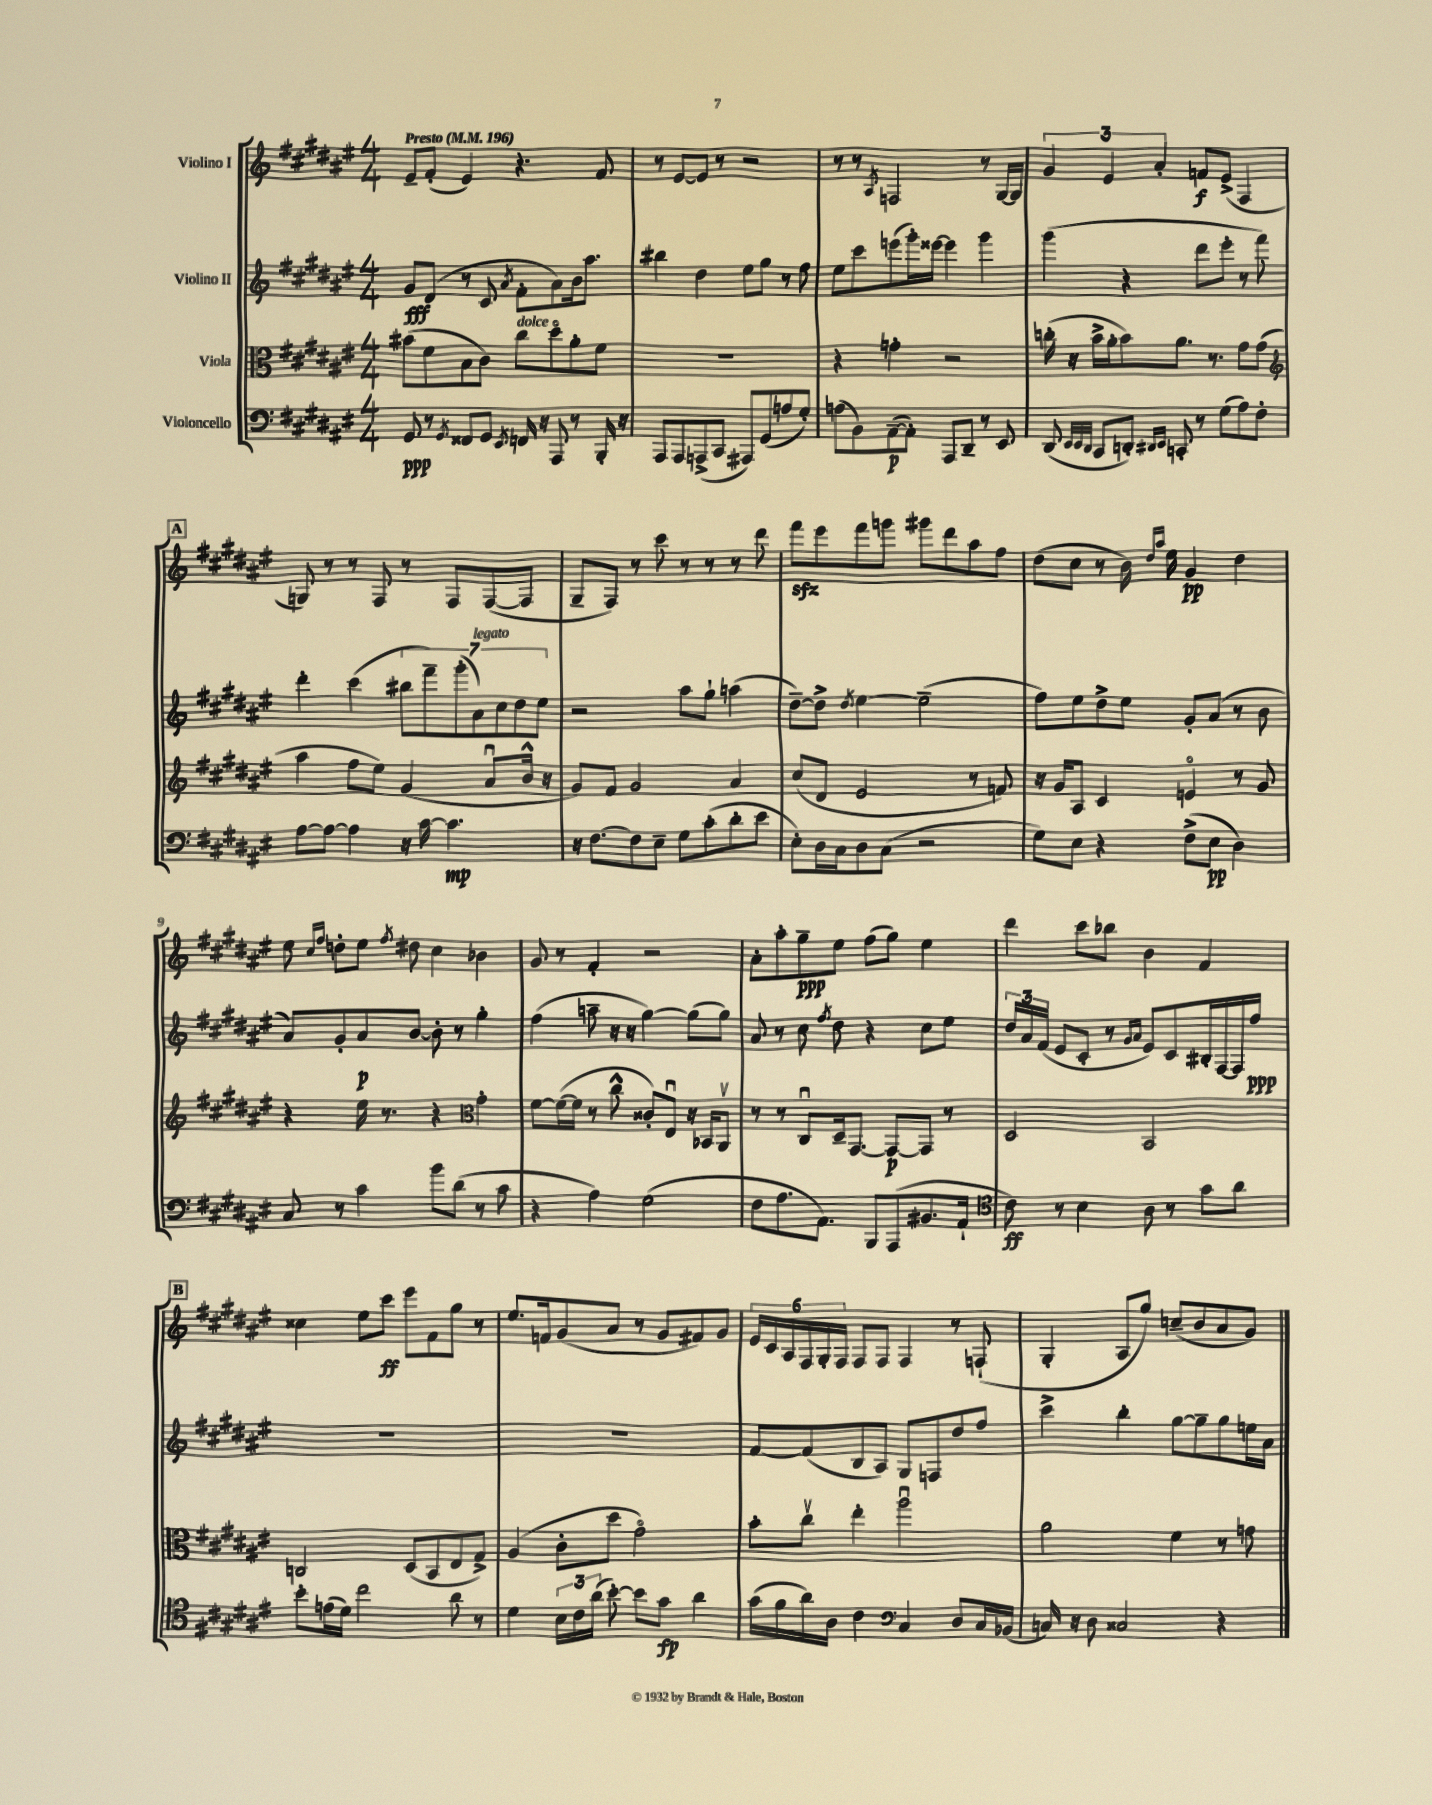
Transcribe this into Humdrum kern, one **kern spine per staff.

**kern	**kern	**kern	**kern
*staff4	*staff3	*staff2	*staff1
*clefF4	*clefC3	*clefG2	*clefG2
*k[f#c#g#d#a#e#]	*k[f#c#g#d#a#e#]	*k[f#c#g#d#a#e#]	*k[f#c#g#d#a#e#]
*M4/4	*M4/4	*M4/4	*M4/4
*MM196	*MM196	*MM196	*MM196
8GG#/	(8b#\L	8g#/L	8e#~/L
8r	8f#\	(8d#/J	(8f#'/J
8qGG#/	.	.	.
8FF##/L	8B\	8r	4e#/)
8GG#/J	8c#\J)	8c#/	.
8qEE#/	.	8qa#/	.
16FF/	8cc#\L	8f#'\L	4.r
16r	.	.	.
8AAA#/	8dd#o\	8a#\)	.
8r	8a#'\	16b\k	.
.	.	8.aa#\J	.
16BBB'/	8f#\J	.	8f#/
16r	.	.	.
=	=	=	=
8AAA#/L	1r	4bb#\	8r
8AAA#/	.	.	[8e#/L
(8AAA^/	.	4dd#\	8e#/]J
8CC#/J	.	.	8r
8AAA#/L)	.	8ee#\L	2r
(8GG#/	.	8gg#\J	.
8A/	.	8r	.
8G#'/J)	.	8ff#\	.
=	=	=	=
(8A\L	4r	8ee#\L	8r
8BB\)	.	8ccc#\	8r
.	.	.	8qA#/
([8AA#~\	4g'\	(8eee\	2F/
8AA#'\]J)	.	16ggg#'\L)	.
.	.	[16eee##\JJ	.
8AAA#/L	2r	4eee##\]	.
8DD#~/J	.	.	.
8r	.	4ggg#\	8r
8EE#/	.	.	[16G#/LL
.	.	.	16G#/]JJ
=	=	=	=
(8DD#/	(16cc'\	(4ggg#\	6g#/
.	16r	.	.
32qqEE#/LLL	.	.	.
32qqEE#/	.	.	.
32qqDD#/JJJ	.	.	.
8CC#/L	16b^\LL	.	.
.	.	.	6e#/
.	16a#'\J	.	.
8DD'/J)	8b\)	4r	.
.	.	.	6a#'/
16qqDD#/LL	.	.	.
16qqEE#/JJ	.	.	.
8CC'/	8.a#\J	.	.
8r	.	8ddd#\L	8f/L
.	8.r	.	.
(8G#\L	.	8eee#'\J	(8e#^/J
8A#\)	8g#\L	8r	4F#/
8F#'\J	(8g#\J	8fff#\)	.
=	=	=	=
*	*clefG2	*	*
[8A#\L	4aa#\	4ddd#'\	8G/)
8A#\_J	.	.	8r
4A#\]	8ff#\L	(4ccc#\	8r
.	8ee#\J)	.	8F#/
16r	(4g#/	14bb#\L	8r
[16c#\	.	.	.
.	.	14fff#~\)	.
4.c#\]	.	.	8F#/L
.	.	(14ggg#'\	.
.	.	14a#\)	.
.	8a#u/L	.	([8F#/
.	.	14cc#\	.
.	.	14dd#\	.
.	16b^^/Jk	.	8F#/]J
.	.	14ee#\J	.
.	16r	.	.
=	=	=	=
16r	8g#/L)	2r	8G#~/L
[8.F#\L	.	.	.
.	8f#/J	.	8F#/J)
8F#\]	2g#/	.	8r
8E#~\J	.	.	8ccc#\
8G#\L	.	8aa#\L	8r
(8c#'\	.	8gg#`\J	8r
8d#'\	4a#/	(4aa\	8r
8e#\J	.	.	8ddd#\
=	=	=	=
8E#'\L)	(8cc#/L	[8dd#~\L)	8fff#\L
16D#\L	8d#/J	8dd#^\]J	8eee#\
16C#\J	.	.	.
.	.	8qdd#/	.
8D#\	2e#/	[4ee#\	8fff#\
(8C#\J	.	.	8ggg\J
2r	.	(2ee#~\]	8ggg#\L
.	.	.	8ddd#\
.	8r	.	8aa#\
.	8f/)	.	8ff#\J
=	=	=	=
8G#\L)	16r	8ff#\L)	(8dd#\L
.	16g#/LK	.	.
8E#\J	8A#/J	8ee#\	8cc#\J
4r	4c#/	8dd#^\	8r
.	.	8ee#\J	16b\)
.	.	.	16qqdd#/LL
.	.	.	16qqaa#/JJ
.	.	.	16ee#\
(8F#^\L	4eo/	8g#'/L	4g#/
8E#\J	.	(8a#/J	.
4D#\)	8r	8r	4dd#\
.	8g#/	8b\	.
=	=	=	=
8C#/	4r	8a#/L)	8ee#\
.	.	.	16qqcc#/LL
.	.	.	16qqff#/JJ
8r	.	8g#'/	8dd'\L
4c#\	16ee#\	8a#/	8ee#\J
.	8.r	.	.
.	.	.	8qff#/
.	.	[8b/J	8dd#\
8b\L	4r	8b'\]	4cc#\
(8d#\J	.	8r	.
*	*clefC3	*	*
8r	4g#'\	4gg#'\	4b-\
8c#\	.	.	.
=	=	=	=
4r	[8f#\L	(4ff#\	8g#/
.	(16f#\_L	.	8r
.	16f#\]JJ	.	.
4A#\)	8r	8aa~\	4f#'/
.	8cc#^^\	16r	.
.	.	16r	.
(2G#\	8c##'/L)	[4gg#\)	2r
.	8E#u/J	.	.
.	16r	(8gg#\]L	.
.	16BB-/LK	.	.
.	8AA#v/J	8gg#\J)	.
=	=	=	=
8F#\L	8r	8a#/	8a#'\L
8.A#\	8r	8r	8aa#'\
.	8C#u/L	8cc#\	8gg#~\
8.AA#\J)	.	.	.
.	.	8qff#/	.
.	16D#~/k	8dd#\	8ee#\J
.	[8.GG#/J	.	.
8BBB/L	.	4r	(8ff#\L
(8AAA#/	8GG#/_L	.	8gg#\J)
8.BB#/	8GG#/]J	8cc#\L	4ee#\
.	8r	8ee#\J	.
16AA#`/Jk	.	.	.
=	=	=	=
*clefC4	*	*	*
8c#\)	2D#/	24dd#/LL	4ddd#\
.	.	24a#/	.
.	.	(24f#/JJ	.
8r	.	8e#/L	.
4B\	.	8c#'/J	8ccc#\L
.	.	8r	8bb-\J
.	.	16qqg#/LL	.
.	.	16qqa#/JJ	.
8A#\	2BB/	8e#/L)	4b\
8r	.	8c#/	.
8g#\L	.	16B#'/L	4f#/
.	.	[16F#/	.
8a#\J	.	16F#/]	.
.	.	16ff#/JJ	.
=	=	=	=
8b'\L	2C/	1r	4cc##\
(16e\L	.	.	.
16d#\JJ)	.	.	.
2cc#\	.	.	8ee#\L
.	.	.	8ccc#\J
.	(8D#/L	.	8eee#\L
.	8BB/	.	8f#\
8a#\	8E#/	.	8gg#\J
8r	8G#^/J)	.	8r
=	=	=	=
4d#\	(4A#/	1r	8.ee#/L
.	.	.	16f/k
24B\LL	8c#'\L	.	(8g#/
24c#\	.	.	.
(24a#\JJ	.	.	.
[8b'\)	8dd#\J	.	8a#/J
8b\]L	2g#o\)	.	8r
8g#\J	.	.	8g#/L
4a#\	.	.	8f#/)
.	.	.	8g#/J
=	=	=	=
(16g#\LL	8b'\L	[8f#/L	24e#/LL
.	.	.	24c#/
16f#\	.	.	.
.	.	.	24A#/
16a#\)	8cc#v\J	(8f#/]	24F#/
.	.	.	24G#'/
16A#\JJ	.	.	.
.	.	.	24F#/JJ
4c#\	4ee#'\	8B/	8F#/L
.	.	8A#/J)	8F#/J
*clefF4	*	*	*
4C#/	2aa#u\	8G#/L	4F#/
.	.	8F/	.
8D#/L	.	8dd#/	8r
16C#/L	.	8ff#/J	(8F`/
(16BB-/JJ	.	.	.
=	=	=	=
16C/)	2a#\	4ccc#^\	4G#'/
16r	.	.	.
8D#\	.	.	.
2C##/	.	4bb'\	8A#/L
.	.	.	8gg#/J)
.	4f#\	[8gg#\L	(8cc~/L
.	.	8gg#~\]	8b/
4r	8r	8gg#\	8a#/
.	8g\	16ee\L	8g#/J)
.	.	16a#\JJ	.
==	==	==	==
*-	*-	*-	*-
